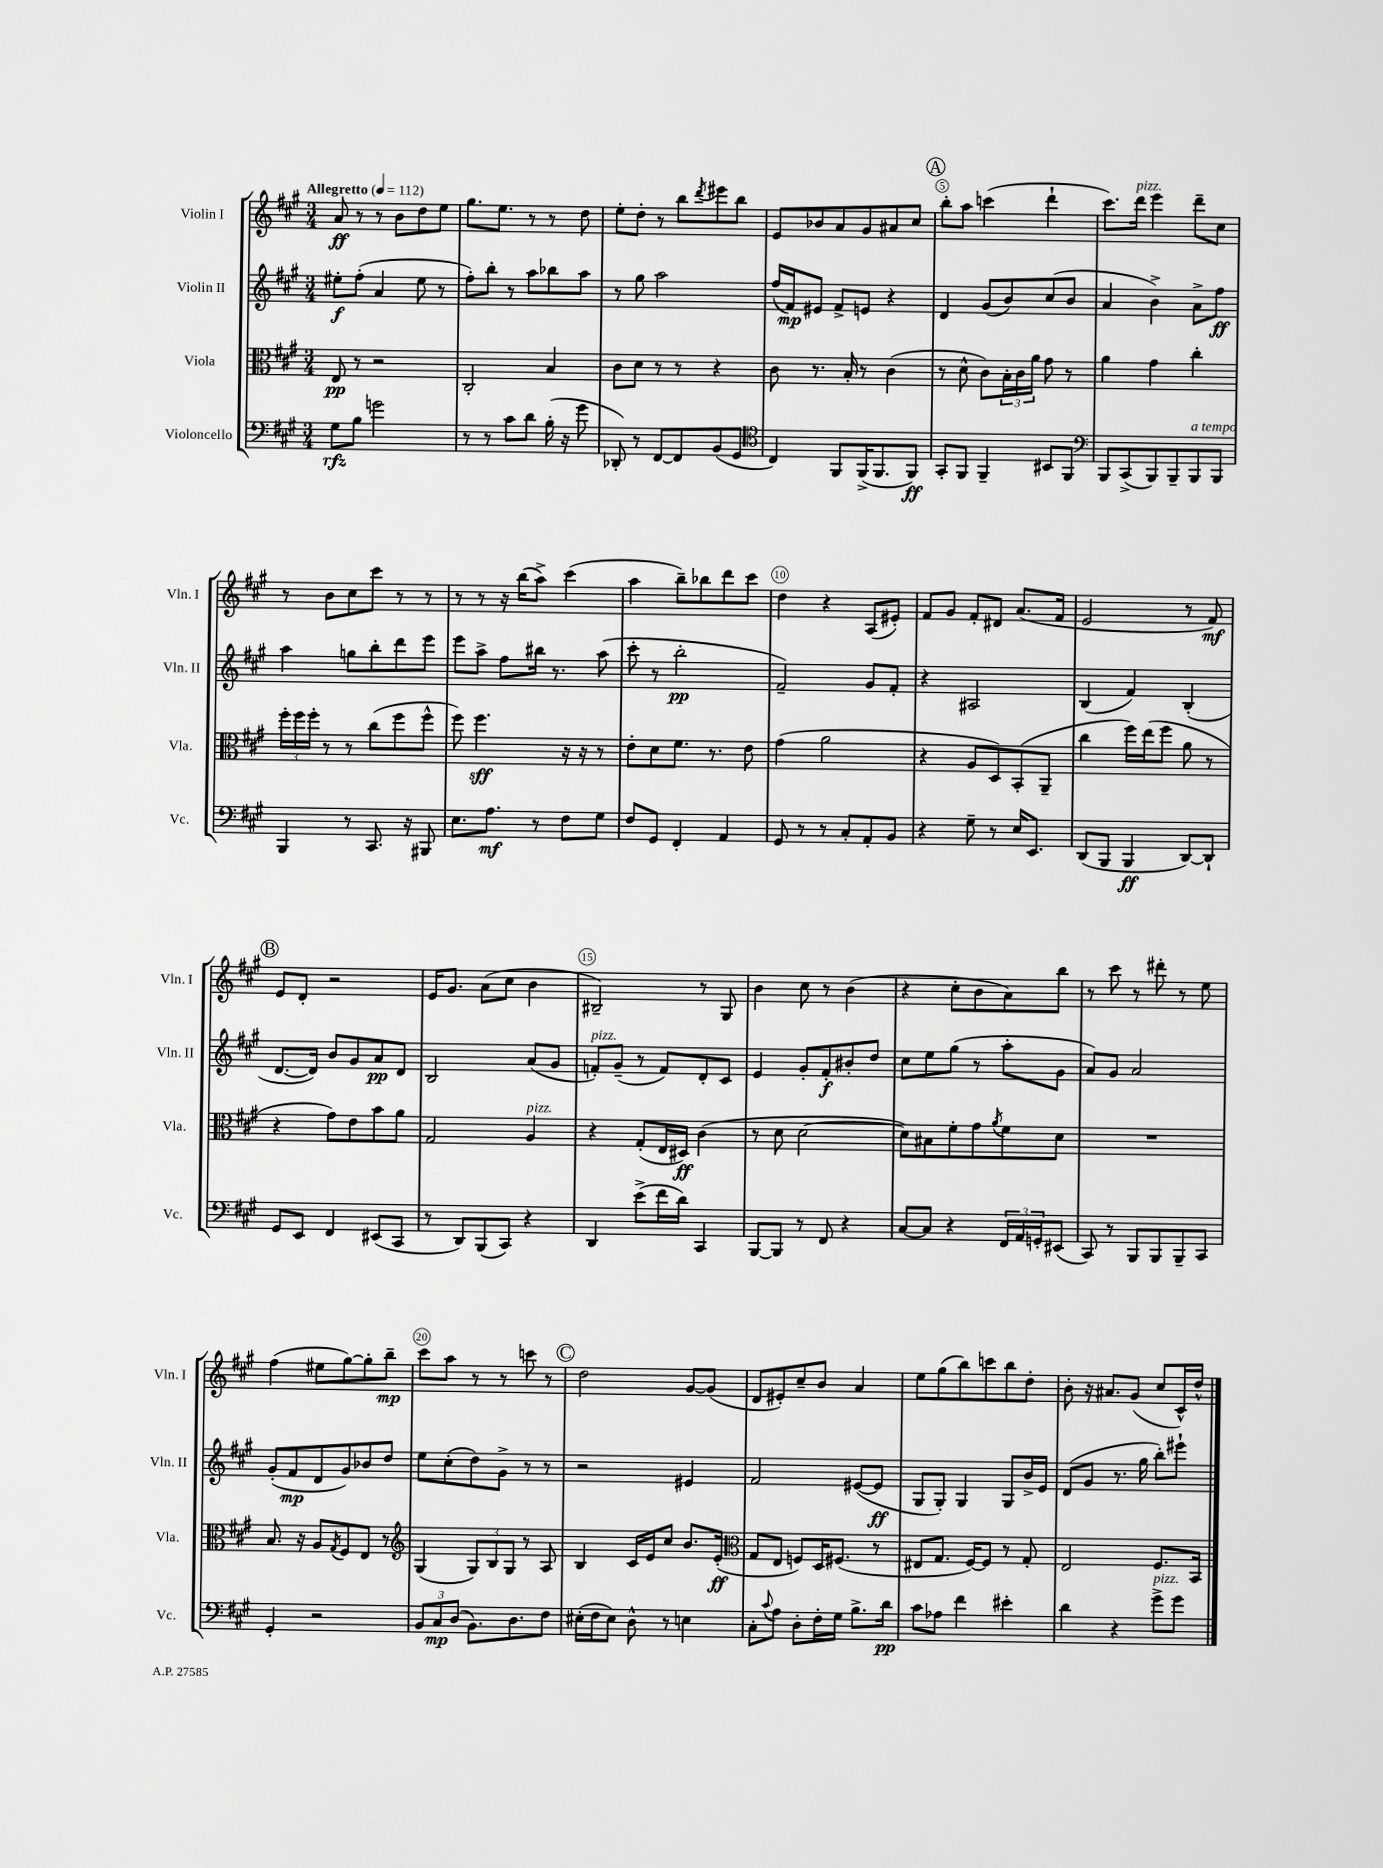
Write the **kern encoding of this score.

**kern	**dynam	**kern	**dynam	**kern	**dynam	**kern	**dynam
*part4	*part4	*part3	*part3	*part2	*part2	*part1	*part1
*staff4	*staff4	*staff3	*staff3	*staff2	*staff2	*staff1	*staff1
*I"Violoncello	*	*I"Viola	*	*I"Violin II	*	*I"Violin I	*
*I'Vc.	*	*I'Vla.	*	*I'Vln. II	*	*I'Vln. I	*
*clefF4	*	*clefC3	*	*clefG2	*	*clefG2	*
*k[f#c#g#]	*	*k[f#c#g#]	*	*k[f#c#g#]	*	*k[f#c#g#]	*
*M3/4	*	*M3/4	*	*M3/4	*	*M3/4	*
*MM112	*	*MM112	*	*MM112	*	*MM112	*
=1	=1	=1	=1	=1	=1	=1	=1
!	!	!	!	!	!	!LO:TX:a:B:t=Allegretto	!
8G#\L	rfz	8E/	pp	8ee#X'\L	f	8a/	ff
8B\J	.	8r	.	(8ff#'\J	.	8r	.
2gn\	.	2r	.	4a/	.	8r	.
.	.	.	.	.	.	8b\L	.
.	.	.	.	8ee#\	.	8dd\	.
.	.	.	.	8r	.	8ee\J	.
=2	=2	=2	=2	=2	=2	=2	=2
8r	.	2C#'/	.	8ff#'\L)	.	8.gg#\L	.
8r	.	.	.	8bb'\J	.	.	.
.	.	.	.	.	.	8.ee\J	.
8c#\L	.	.	.	8r	.	.	.
8d\J	.	.	.	8aa\L	.	8r	.
(16B'\	.	4B/	.	8bb-X\	.	8r	.
16r	.	.	.	.	.	.	.
8g#\	.	.	.	8aa\J	.	8dd\	.
=3	=3	=3	=3	=3	=3	=3	=3
8DD-X'/)	.	8c#\L	.	8r	.	8ee'\L	.
8r	.	8d\J	.	8gg#\	.	8dd'\J	.
[8FF#/L	.	8r	.	2aa\	.	8r	.
8FF#/]	.	8r	.	.	.	8bb\L	.
.	.	.	.	.	.	8qddd/	.
(8BB/	.	4r	.	.	.	8eee#X\	.
8GG#/J	.	.	.	.	.	8bb\J	.
=4	=4	=4	=4	=4	=4	=4	=4
*clefC4	*	*	*	*	*	*	*
4C#/)	.	8c#\	.	(16ff#/LL	.	8e/L	.
.	.	.	.	16f#/J)	mp	.	.
.	.	8.r	.	8e#X/J	.	8b-X/	.
8FF#/L	.	.	.	8f#^/L	.	8a/	.
.	.	16B'/	.	.	.	.	.
(16FF#^/K	.	8r	.	8en/J	.	8g#/	.
8.FF#/	.	.	.	.	.	.	.
.	.	(4c#\	.	4r	.	8a#X/	.
8FF#/J)	ff	.	.	.	.	8cc#/J	.
!!LO:REH:place=s1:t=A
=5	=5	=5	=5	=5	=5	=5	=5
8GG#'/L	.	8r	.	4d/	.	8bb'\L	.
8FF#/J	.	8d^^\	.	.	.	8aa\J	.
4FF#~/	.	8c#\L)	.	(8g#/L	.	(4cccn\	.
.	.	24B'\L	.	8b/)	.	.	.
.	.	24c#\	.	.	.	.	.
.	.	24a\JJ	.	.	.	.	.
8BB#X/L	.	8g#\	.	(8cc#/	.	4ddd`\	.
8FF#/J	.	8r	.	8b/J	.	.	.
=6	=6	=6	=6	=6	=6	=6	=6
*clefF4	*	*	*	*	*	*	*
8BBB/L	.	4a\	.	4a/	.	8.ccc#\L)	.
(8CC#^/	.	.	.	.	.	.	.
!	!	!	!	!	!	!LO:TX:a:i:t=pizz.	!
.	.	.	.	.	.	16ddd\Jk	.
8BBB/)	.	4g#\	.	4b^\)	.	4eee\	.
8BBB~/	.	.	.	.	.	.	.
!LO:TX:a:i:t=a tempo	!	!	!	!	!	!	!
8BBB/	.	4cc#'\	.	8a^\L	.	8ddd~\L	.
8BBB/J	.	.	.	8ff#\J	ff	8cc#\J	.
!!LO:LB:g=z
=7	=7	=7	=7	=7	=7	=7	=7
4BBB/	.	24ff#'\LL	.	4aa\	.	8r	.
.	.	24ff#\	.	.	.	.	.
.	.	24ff#'\JJ	.	.	.	.	.
.	.	8r	.	.	.	8b\L	.
8r	.	8r	.	8ggn\L	.	8cc#\	.
8.CC#/	.	(8cc#\L	.	8bb'\	.	8ccc#\J	.
.	.	8ff#\	.	8ddd\	.	8r	.
16r	.	.	.	.	.	.	.
8BBB#X/	.	8ff#^^\J	.	8eee\J	.	8r	.
=8	=8	=8	=8	=8	=8	=8	=8
8.E\L	.	8ff#\)	.	8eee\L	.	8r	.
.	.	4.ff#\	sff	8aa^\J	.	8r	.
8.A\J	mf	.	.	.	.	.	.
.	.	.	.	8ff#\L	.	16r	.
.	.	.	.	.	.	(16bb\KL	.
8r	.	.	.	16bb#X\Jk	.	8aa^\J)	.
.	.	.	.	8.r	.	.	.
8F#\L	.	16r	.	.	.	(4ccc#\	.
.	.	16r	.	.	.	.	.
8G#\J	.	8r	.	(8aa\	.	.	.
=9	=9	=9	=9	=9	=9	=9	=9
8F#/L	.	8e'\L	.	8ccc#'\	.	4aa\	.
8GG#/J	.	8d\	.	8r	.	.	.
4FF#'/	.	8.f#\J	.	2bb'\	pp	8bb~\L)	.
.	.	.	.	.	.	8bb-X\	.
.	.	8.r	.	.	.	.	.
4AA/	.	.	.	.	.	8ddd\	.
.	.	8e\	.	.	.	8ccc#\J	.
=10	=10	=10	=10	=10	=10	=10	=10
8GG#/	.	(4g#\	.	2f#~/)	.	4dd\	.
8r	.	.	.	.	.	.	.
8r	.	2a\	.	.	.	4r	.
8C#'/L	.	.	.	.	.	.	.
8AA'/	.	.	.	8g#/L	.	(8A/L	.
8BB/J	.	.	.	8f#'/J	.	8e#X'/J)	.
=11	=11	=11	=11	=11	=11	=11	=11
4r	.	4r	.	4r	.	8f#/L	.
.	.	.	.	.	.	8g#/J	.
8G#~\	.	8A/L	.	2A#X/	.	8f#'/L	.
8r	.	8D/)	.	.	.	8d#X/J	.
16E/KL	.	(8BB'/	.	.	.	(8.a/L	.
8.EE/J	.	.	.	.	.	.	.
.	.	8AA~/J	.	.	.	.	.
.	.	.	.	.	.	16f#/Jk	.
=12	=12	=12	=12	=12	=12	=12	=12
(8DD/L	.	4cc#\	.	(4B/	.	2e/	.
8BBB/J	.	.	.	.	.	.	.
4BBB/	ff	16ff#\LL)	.	4f#/)	.	.	.
.	.	(16ee\J	.	.	.	.	.
.	.	8ff#\J	.	.	.	.	.
[8DD/L)	.	8a\	.	(4B'/	.	8r	.
8DD`/J]	.	8r	.	.	.	8f#/)	mf
!!LO:LB:g=z
!!LO:REH:place=s1:t=B
=13	=13	=13	=13	=13	=13	=13	=13
8GG#/L	.	4r	.	[8.d/L	.	8e/L	.
8EE/J	.	.	.	.	.	8d'/J	.
.	.	.	.	16d/Jk])	.	.	.
4FF#/	.	8g#\L)	.	8b/L	.	2r	.
.	.	8e\	.	8g#/	.	.	.
(8EE#X/L	.	8b\	.	8a/	pp	.	.
8CC#/J	.	8a\J	.	8d/J	.	.	.
=14	=14	=14	=14	=14	=14	=14	=14
8r	.	2G#/	.	2B/	.	16e/KL	.
.	.	.	.	.	.	8.g#/J	.
8DD/L)	.	.	.	.	.	.	.
(8BBB/	.	.	.	.	.	(8a\L	.
8CC#/J)	.	.	.	.	.	8cc#\J	.
!	!	!LO:TX:a:i:t=pizz.	!	!	!	!	!
4r	.	4A/	.	(8a/L	.	4b\	.
.	.	.	.	8g#/J	.	.	.
=15	=15	=15	=15	=15	=15	=15	=15
!	!	!	!	!LO:TX:a:i:t=pizz.	!	!	!
4DD/	.	4r	.	8fn'/L)	.	2B#X~/)	.
.	.	.	.	(8g#~/J	.	.	.
(8e^\L	.	(8G#'/L	.	8r	.	.	.
16f#\L	.	16E/L	.	8f/L)	.	.	.
16d\JJ)	.	16D#X/JJ)	ff	.	.	.	.
4CC#/	.	(4c#\	.	8d'/	.	8r	.
.	.	.	.	8c#/J	.	8G#/	.
=16	=16	=16	=16	=16	=16	=16	=16
[8BBB/L	.	8r	.	4e/	.	4b\	.
8BBB/J]	.	8d\	.	.	.	.	.
8r	.	[2d\	.	8g#'/L	.	8cc#\	.
8FF#/	.	.	.	8f#'/	f	8r	.
4r	.	.	.	8b#X'/	.	(4b\	.
.	.	.	.	8dd/J	.	.	.
=17	=17	=17	=17	=17	=17	=17	=17
[8C#/L	.	8d\L])	.	8cc#\L	.	4r	.
8C#/J]	.	8B#X\	.	8ee\	.	.	.
4r	.	8f#'\	.	(8gg#\J	.	8cc#'\L	.
.	.	8g#\	.	8r	.	8b\	.
.	.	8qa/	.	.	.	.	.
24FF#/LL	.	8f#\	.	8aa'\L	.	8a\)	.
24AA/	.	.	.	.	.	.	.
24GGn'/J	.	.	.	.	.	.	.
(8EE#X/J	.	8d\J	.	8g#\J	.	8bb\J	.
=18	=18	=18	=18	=18	=18	=18	=18
8CC#/)	.	2.r	.	8a/L)	.	8r	.
8r	.	.	.	8g#/J	.	8ccc#\	.
8BBB/L	.	.	.	2a/	.	8r	.
8BBB/	.	.	.	.	.	8ddd#X'\	.
8BBB~/	.	.	.	.	.	8r	.
8CC#/J	.	.	.	.	.	8ee\	.
!!LO:LB:g=z
=19	=19	=19	=19	=19	=19	=19	=19
4GG#'/	.	8.B/	.	(8g#'/L	.	(4ff#\	.
.	.	.	.	8f#/	mp	.	.
.	.	16r	.	.	.	.	.
2r	.	8A/L	.	8d/	.	8ee#X\L	.
.	.	8qG#/	.	.	.	.	.
.	.	8F#/	.	8g#/)	.	[8gg#\)	.
.	.	8E/J	.	8b-X/	.	8gg#'\]	.
.	.	8r	.	8dd/J	.	8bb~\J	mp
=20	=20	=20	=20	=20	=20	=20	=20
*	*	*clefG2	*	*	*	*	*
12BB/L	.	(4G#/	.	8ee\L	.	8ccc#\L	.
12C#/	mp	.	.	.	.	.	.
.	.	.	.	(8cc#'\	.	8aa\J	.
(12D/J	.	.	.	.	.	.	.
8.BB\L)	.	12G#/L)	.	8dd\)	.	8r	.
.	.	12B/	.	.	.	.	.
.	.	.	.	8g#^\J	.	8r	.
.	.	12G#/J	.	.	.	.	.
8.D\	.	.	.	.	.	.	.
.	.	8r	.	8r	.	8cccn\	.
8F#\J	.	8A/	.	8r	.	8r	.
!!LO:REH:place=s1:t=C
=21	=21	=21	=21	=21	=21	=21	=21
(16E#X'\LL	.	4B/	.	2r	.	2dd\	.
16F#\J	.	.	.	.	.	.	.
8E#\J)	.	.	.	.	.	.	.
8D^^\	.	16c#/LL	.	.	.	.	.
.	.	16e/J	.	.	.	.	.
8r	.	8cc#/J	.	.	.	.	.
4En\	.	8.b/L	.	4e#X/	.	[8g#/L	.
.	.	.	.	.	.	(8g#/J]	.
.	.	(16e'/Jk	ff	.	.	.	.
=22	=22	=22	=22	=22	=22	=22	=22
*	*	*clefC3	*	*	*	*	*
8C#'\L	.	8G#/L	.	2f#/	.	8d/L	.
8qqc#/	.	.	.	.	.	.	.
8A\J	.	8E/J	.	.	.	8e#X'/)	.
8D'\L	.	8Fn/L)	.	.	.	8cc#~/	.
16F#'\L	.	16D/K	.	.	.	8b/J	.
16G#\JJ	.	(8.F#X/J	.	.	.	.	.
8.B^\L	.	.	.	([8e#X/L	.	4a/	.
.	.	8r	.	8e#/J]	ff	.	.
16d\Jk	pp	.	.	.	.	.	.
=23	=23	=23	=23	=23	=23	=23	=23
8c#\L	.	8E#X/L	.	8G#/L	.	8ee\L	.
8A-X\J	.	8.G#/J	.	8G#'/J)	.	(8gg#\	.
4f#\	.	.	.	4G#/	.	8bb\)	.
.	.	[16F#/KL)	.	.	.	.	.
.	.	8F#/J]	.	.	.	8cccn\	.
4e#X'\	.	8r	.	8G#/L	.	8bb\	.
.	.	8G#'/	.	16b^/L	.	8dd'\J	.
.	.	.	.	16e/JJ	.	.	.
=24	=24	=24	=24	=24	=24	=24	=24
4d\	.	2E/	.	(8d/L	.	8b'\	.
.	.	.	.	8g#/J	.	16r	.
.	.	.	.	.	.	8.a#X/L	.
4r	.	.	.	8.r	.	.	.
.	.	.	.	.	.	(8g#/J	.
.	.	.	.	16gg#\	.	.	.
!LO:TX:a:i:t=pizz.	!	!	!	!	!	!	!
8g#^\L	.	8.F#/L	.	8bb'\L)	.	8cc#/L	.
8g#\J	.	.	.	8eee#X`\J	.	16c#^^/L)	.
.	.	16BB/Jk	.	.	.	16dd^^/JJ	.
==	==	==	==	==	==	==	==
*-	*-	*-	*-	*-	*-	*-	*-
